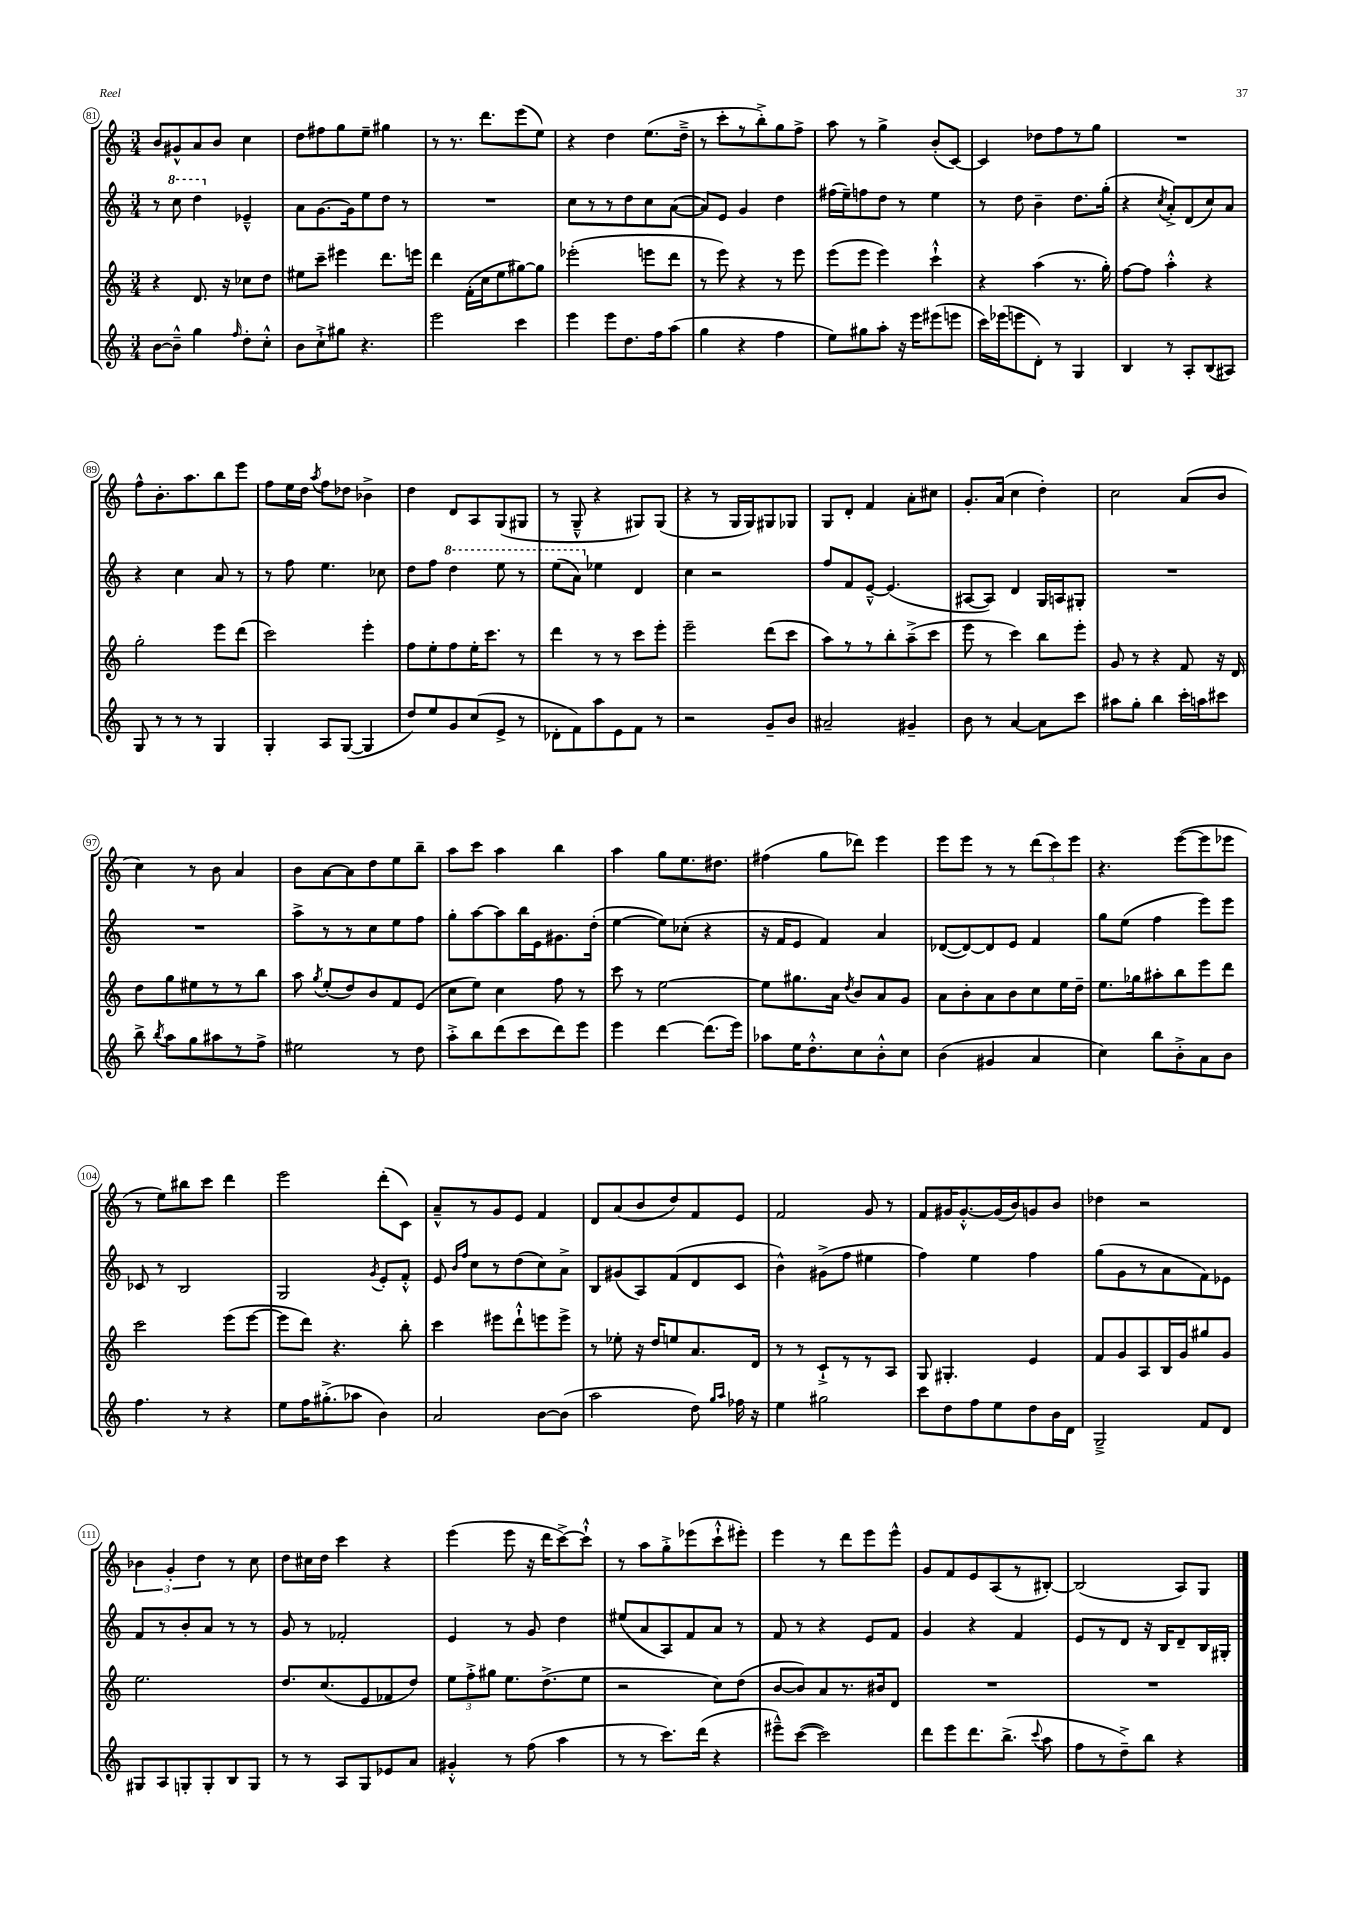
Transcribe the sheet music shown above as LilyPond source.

<<
\new StaffGroup <<
\new Staff = "s0" {
    \clef treble \key c \major \numericTimeSignature \time 3/4
    \autoBeamOff b'8[ gis'8-^ a'8 b'8] c''4 |
    d''8[ fis''8 g''8 e''8]-- gis''4 |
    r8 r8. d'''8.[ e'''8( e''8]) |
    r4 d''4 e''8.[( d''16]---> |
    r8 c'''8[-. r8 b''8-.->) g''8 f''8]-> |
    a''8 r8 g''4-> b'8[-.( c'8]~) |
    c'4 des''8[ f''8 r8 g''8] |
    R2. |
    f''8[-^ b'8.-. a''8. b''8 e'''8] |
    f''8[ e''16 d''16] \acciaccatura { a''8 } f''8[ des''8] bes'4-> |
    d''4 d'8[ a8 g8( gis8] |
    r8 g8---^ r4 gis8[) gis8]( |
    r4 r8 g16[ g16) gis8 ges8] |
    g8[ d'8]-. f'4 a'8[-. cis''8] |
    g'8.[-. a'16]( c''4 d''4-.) |
    c''2 a'8[( b'8] |
    c''4) r8 b'8 a'4 |
    b'8[ a'8~ a'8 d''8 e''8 b''8]-- |
    a''8[ c'''8] a''4 b''4 |
    a''4 g''8[ e''8. dis''8.] |
    fis''4( g''8[ des'''8]) e'''4 |
    e'''8[ e'''8] r8 r8 \tuplet 3/2 { d'''8[( c'''8) e'''8] } |
    r4. e'''8[~( e'''8 ees'''8] |
    r8 e''8[) bis''8 c'''8] d'''4 |
    e'''2 d'''8[-.( c'8]) |
    a'8[---^ r8 g'8 e'8] f'4 |
    d'8[ a'8( b'8 d''8) f'8 e'8] |
    f'2 g'8 r8 |
    f'8[ gis'16 gis'8.~-.-^ gis'16( b'16) g'8 b'8] |
    des''4 r2 |
    \tuplet 3/2 { bes'4 g'4-. d''4 } r8 c''8 |
    d''8[ cis''16 d''16] c'''4 r4 |
    e'''4( e'''8 r16 d'''16[ c'''8~->) c'''8]-!-^ |
    r8 a''8[ g''8-.-> ees'''8( c'''8-!-^ eis'''8]-.) |
    e'''4 r8 d'''8[ e'''8 e'''8]-^ |
    g'8[ f'8 e'8 a8( r8 bis8]~-.) |
    bis2( a8[) g8] \bar "|." |
}
\new Staff = "s1" {
    \clef treble \key c \major \numericTimeSignature \time 3/4
    \autoBeamOff r8 \ottava #1 c'''8 d'''4 \ottava #0 ees'4---^ |
    a'8[ g'8.~ g'16 e''8 d''8] r8 |
    R2. |
    c''8[ r8 r8 d''8 c''8 a'8]~( |
    a'8[) e'8] g'4 d''4 |
    fis''16[( e''16--) f''8 d''8] r8 e''4 |
    r8 d''8 b'4-- d''8.[ g''16]-.( |
    r4 \acciaccatura { c''8 } a'8[-.->) d'8( c''8) a'8] |
    r4 c''4 a'8 r8 |
    r8 f''8 e''4. ces''8 |
    d''8[ f''8] \ottava #1 d'''4 e'''8 r8 |
    e'''8[( a''8]) \ottava #0 ees''4 d'4 |
    c''4 r2 |
    f''8[ f'8 e'8]~---^ e'4.( |
    ais8[~ ais8]) d'4 g16[ a16 gis8]-. |
    R2. |
    R2. |
    a''8[-> r8 r8 c''8 e''8 f''8] |
    g''8[-. a''8~ a''8 b''16 e'16 gis'8. d''16]-.( |
    e''4~ e''8[) ces''8]-.( r4 |
    r16 f'16[ e'8] f'4) a'4 |
    des'8[~( des'8~) des'8 e'8] f'4 |
    g''8[ e''8]( f''4 e'''8[) e'''8] |
    ces'8 r8 b2 |
    g2 \acciaccatura { g'8 } e'8[-. f'8]-.-^ |
    e'8 \grace { b'16[ f''16] } c''8[ r8 d''8( c''8) a'8]-> |
    b8[ gis'8( a8) f'8( d'8 c'8] |
    b'4-^) gis'8[->( f''8] eis''4 |
    f''4) e''4 f''4 |
    g''8[( g'8 r8 a'8 f'8) ees'8] |
    f'8[ r8 b'8-. a'8] r8 r8 |
    g'8 r8 fes'2-. |
    e'4 r8 g'8 d''4 |
    eis''8[( a'8 a8) f'8 a'8] r8 |
    f'8 r8 r4 e'8[ f'8] |
    g'4 r4 f'4 |
    e'8[ r8 d'8] r16 b16[ d'8-- b16 gis16]-. \bar "|." |
}
\new Staff = "s2" {
    \clef treble \key c \major \numericTimeSignature \time 3/4
    \autoBeamOff r4 d'8. r16 ces''8[ d''8] |
    eis''8[ c'''8]-- eis'''4 d'''8.[ e'''16] |
    d'''4 f'16[-.( c''16 e''8 gis''8~) gis''8] |
    ees'''2-.( e'''8[ d'''8] |
    r8 e'''8) r4 r8 e'''8 |
    e'''8[( e'''8] e'''4) c'''4-!-^ |
    r4 a''4( r8. g''16-.) |
    f''8[~ f''8] a''4-.-^ r4 |
    g''2-. e'''8[ d'''8]( |
    c'''2) e'''4-. |
    f''8[ e''8-. f''8 e''16-. c'''8.] r8 |
    d'''4 r8 r8 c'''8[ e'''8]-. |
    e'''2-- d'''8[( c'''8] |
    a''8[) r8 r8 b''8-. a''8--->( c'''8] |
    e'''8 r8 c'''4) b''8[ e'''8]-. |
    g'8 r8 r4 f'8 r16 d'16 |
    d''8[ g''8 eis''8 r8 r8 b''8] |
    a''8 \acciaccatura { g''8 } e''8[-.( d''8) b'8 f'8 e'8]( |
    c''8[ e''8]) c''4 f''8 r8 |
    c'''8 r8 e''2~ |
    e''8[ gis''8. a'16] \acciaccatura { d''8 } b'8[ a'8 g'8] |
    a'8[ b'8-. a'8 b'8 c''8 e''16 d''16]-- |
    e''8.[ ges''16 ais''8-. b''8 e'''8 d'''8] |
    c'''2 e'''8[( e'''8]~ |
    e'''8[ d'''8]) r4. b''8-. |
    c'''4 eis'''8[ d'''8-!-^ e'''8 e'''8]-> |
    r8 ees''8-. r16 d''16[ e''8 a'8. d'16] |
    r8 r8 c'8[-!-> r8 r8 a8] |
    g8 gis4.-. e'4 |
    f'8[ g'8 a8 b16 g'16 gis''8 g'8] |
    e''2. |
    d''8.[ c''8.( e'8 fes'8 d''8]) |
    \tuplet 3/2 { e''8[ f''8-.-> gis''8] } e''8.[ d''8.->( e''8] |
    r2 c''8[) d''8]( |
    b'8[~ b'8) a'8 r8. bis'16 d'8] |
    R2. |
    R2. \bar "|." |
}
\new Staff = "s3" {
    \clef treble \key c \major \numericTimeSignature \time 3/4
    \autoBeamOff b'8[~ b'8]---^ g''4 \grace { f''16 } d''8[-. c''8]-.-^ |
    b'8[ c''8-!-> gis''8] r4. |
    e'''2 c'''4 |
    e'''4 e'''8[ d''8. f''16 a''8]( |
    g''4 r4 f''4 |
    e''8[) gis''8 a''8]-. r16 e'''16[ eis'''8( e'''8] |
    c'''16[) ees'''16( e'''8 d'8]-.) r8 g4 |
    b4 r8 a8[-. b8( ais8]) |
    g8 r8 r8 r8 g4 |
    g4-. a8[ g8]~( g4 |
    d''8[) e''8 g'8 c''8( e'8]-> r8 |
    des'8[-. f'8) a''8 e'8 f'8] r8 |
    r2 g'8[-- b'8] |
    ais'2-- gis'4-- |
    b'8 r8 a'4~ a'8[ c'''8] |
    ais''8[ g''8]-. b''4 c'''16[-. a''16 cis'''8] |
    b''8-> \acciaccatura { b''8 } a''8[ g''8 ais''8 r8 f''8]-> |
    eis''2 r8 d''8 |
    a''8[-.-> b''8 d'''8( c'''8 d'''8) e'''8] |
    e'''4 d'''4~ d'''8.[( e'''16]) |
    aes''8[ e''16 d''8.-.-^ c''8 b'8-.-^ c''8] |
    b'4( gis'4 a'4 |
    c''4) b''8[ b'8-.-> a'8 b'8] |
    f''4. r8 r4 |
    e''8[ f''16 gis''8.-.->( aes''8] b'4) |
    a'2 b'8[~ b'8]( |
    a''2 d''8) \grace { g''16[ a''16] } fes''16 r16 |
    e''4 gis''2 |
    c'''8[ d''8 f''8 e''8 d''8 b'16 d'16] |
    g2---> f'8[ d'8] |
    gis8[ a8 g8-. g8-. b8 g8] |
    r8 r8 a8[ g8 ees'8 a'8] |
    gis'4-.-^ r8 f''8( a''4 |
    r8 r8 c'''8.[) d'''16]( r4 |
    eis'''8[---^) c'''8]~( c'''2) |
    d'''8[ e'''8 d'''8. b''8.]->( \appoggiatura { c'''8 } a''8 |
    f''8[ r8 d''8--->) b''8] r4 \bar "|." |
}
>>
>>
\layout { \context { \Score currentBarNumber = #81 \override BarNumber.stencil = #(make-stencil-circler 0.1 0.3 ly:text-interface::print) } }
